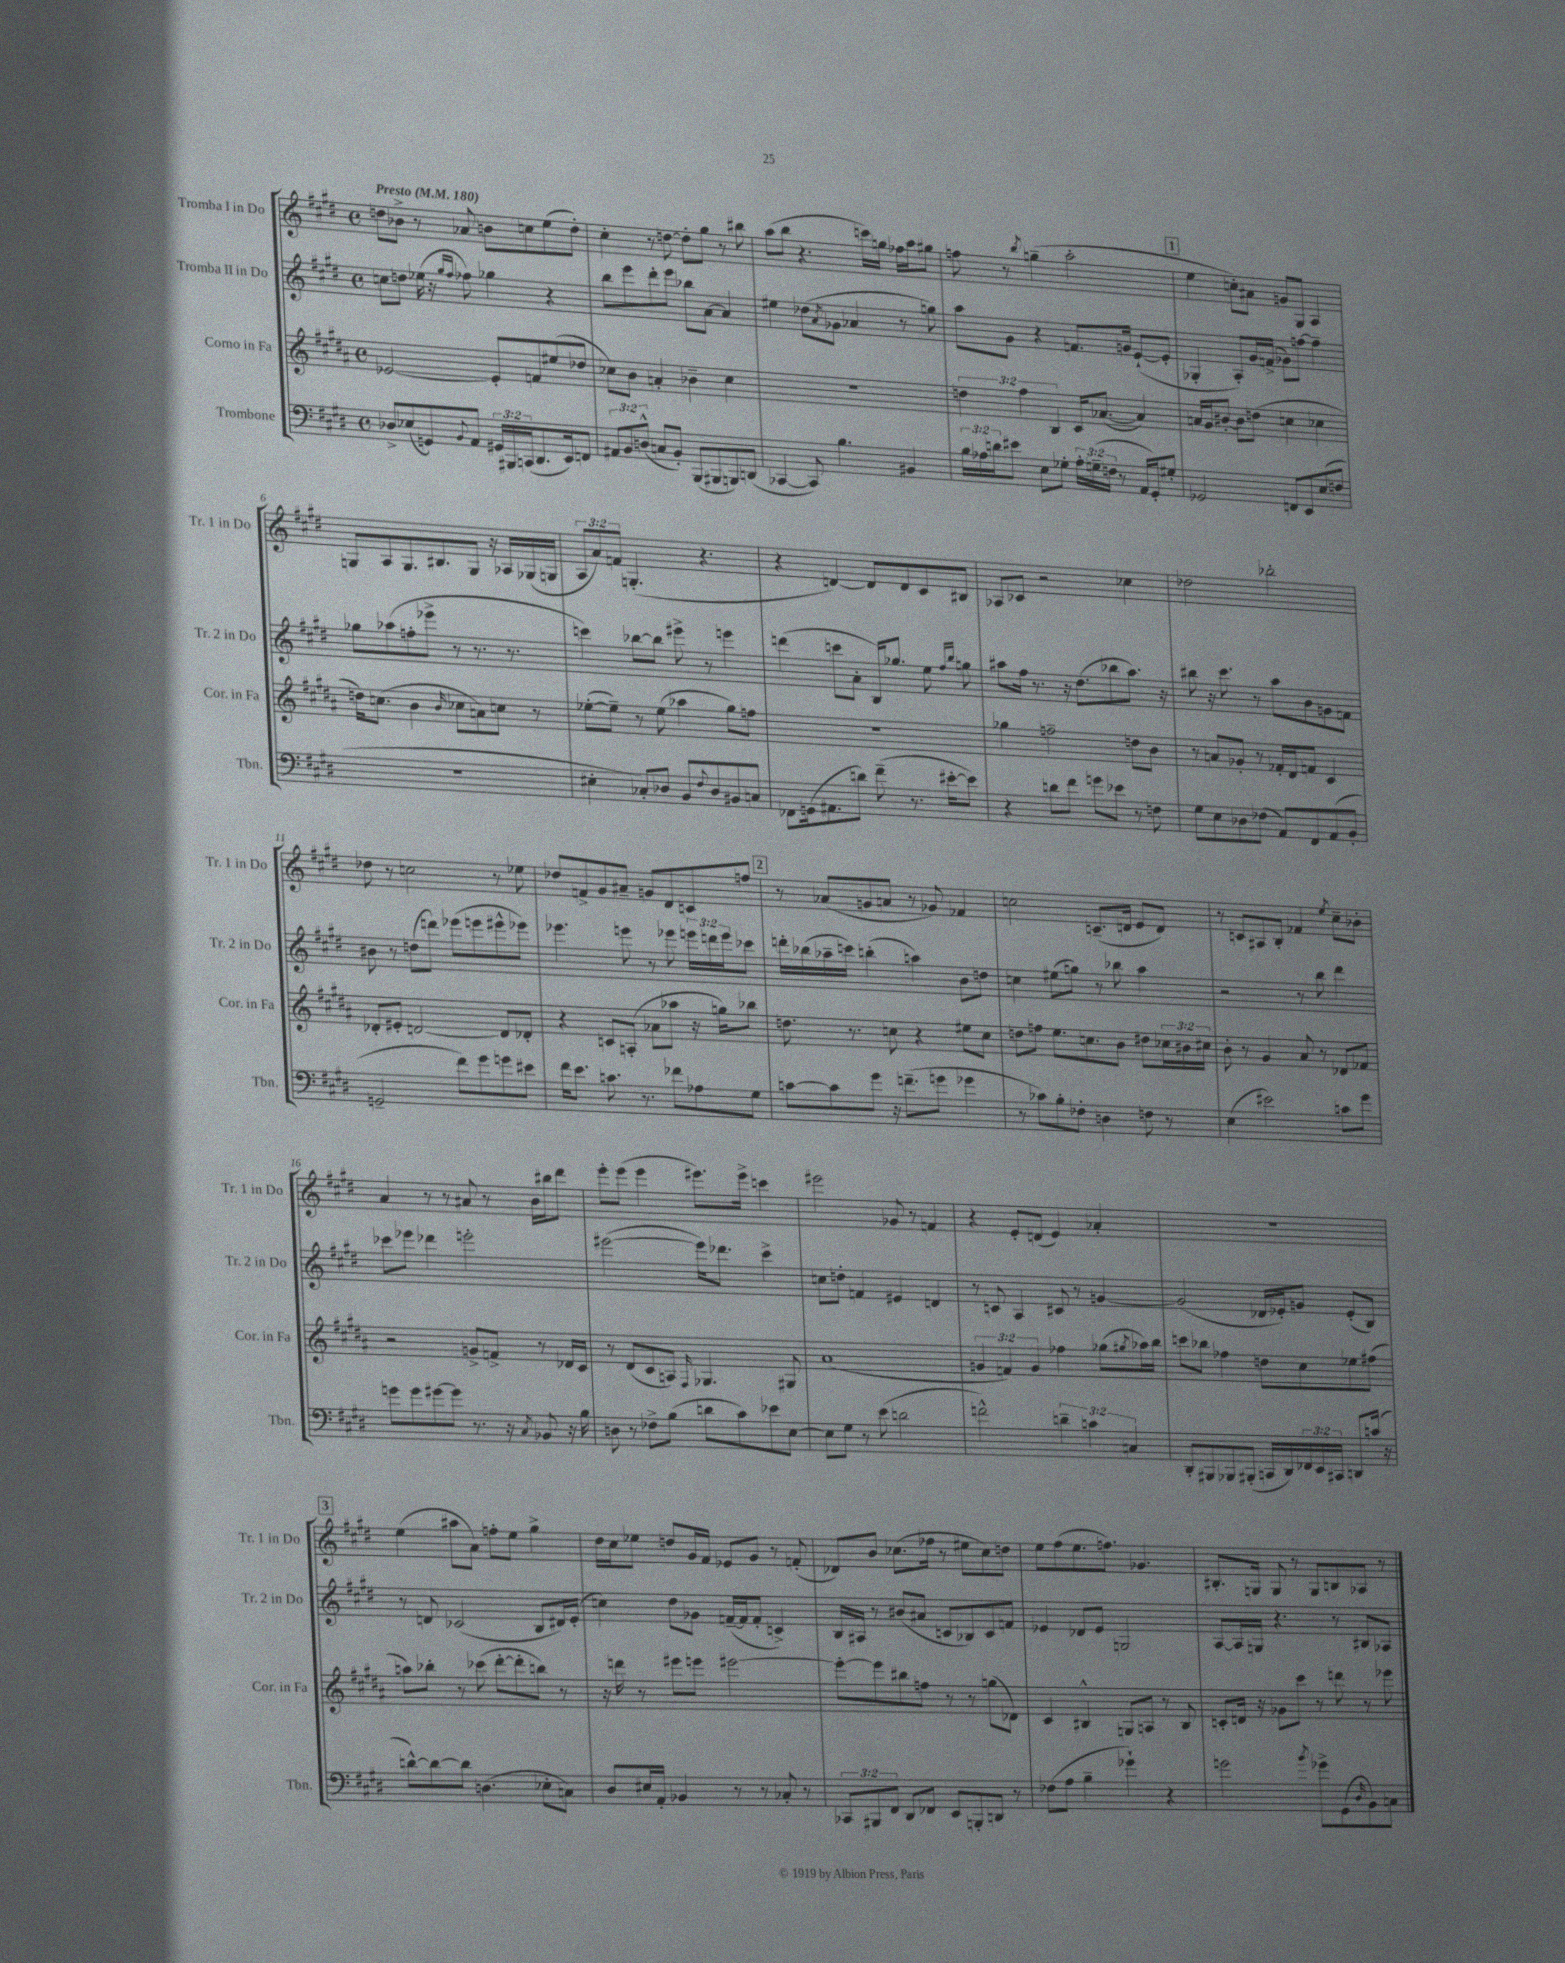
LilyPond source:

<<
\new StaffGroup <<
\new Staff = "s0" \with { instrumentName = "Tromba I in Do" shortInstrumentName = "Tr. 1 in Do" } {
    \clef treble \key e \major \defaultTimeSignature \time 4/4 \override Staff.TupletNumber.text = #tuplet-number::calc-fraction-text \tempo "Presto" 4 = 180
    d''8 bes'8-> r8 aes'8 b'8 c''8 e''8( d''8-.) |
    cis''4-. r8 d''8~ d''8-. gis''8 r8 bis''8 |
    a''8( b''8 r4. c'''16) g''16 fes''16 a''16 gis''8 |
    f''8 r8 \acciaccatura { b''8 } g''4--( a''2-. |
    \mark \markup { \box "1" } e''4 c''8-.) ais'8 g'8 gis8 a4 |
    g8 a8 g8. bis8. g8 r16 aes16 ges16( g16 |
    \tuplet 3/2 { a8 a'8) f'8 } g4.-.( r4. |
    r4 d'4~) d'8 d'8 cis'8 bis8 |
    aes8 ces'8 r2 ces''4 |
    des''2 bes''2-. |
    des''8 r8 c''2 r8 ees''8 |
    des''8 f'8-> gis'8 ais'8-- g'8 dis'8 c'8 f''8 |
    \mark \markup { \box "2" } r8 aes'8( g'8 a'8 r8 ges'8) fes'4 |
    c''2 c'8.--( d'16 e'8 d'8) |
    r8 c'8 ais8 b8-. fes'4 \acciaccatura { e''8 } cis''8-- bes'8-. |
    a'4 r8 r8 ais'8 r8 b'16 bis''16 dis'''8 |
    e'''8-. e'''8( e'''4 eis'''8.) eis'''16-> c'''4 |
    eis'''2 ges'8 r8 f'4 |
    r4 e'8-. d'8( e'4) aes'4-. |
    r1 |
    \mark \markup { \box "3" } e''4( ais''8 a'8) f''8-. e''8 gis''4-> |
    dis''16 cis''16 ees''8 d''8 gis'16 fis'16 ees'8 gis'8 r8 f'8-.( |
    des'8) b'8 ces''8.( fes''16 r8 eis''8 ces''8) d''8 |
    e''8 fis''8( e''8. f''8.) ges'4. |
    bis8.-. g16 g8 r8 g8 b8 aes8 r8 \bar "|." |
}
\new Staff = "s1" \with { instrumentName = "Tromba II in Do" shortInstrumentName = "Tr. 2 in Do" } {
    \clef treble \key e \major \defaultTimeSignature \time 4/4 \override Staff.TupletNumber.text = #tuplet-number::calc-fraction-text
    c''8 d''8 ees''16( r16 \grace { gis''16 fis''16 } fes''8) ges''4 r4 |
    b''8 e'''8 dis'''8-. e'''8 bes''8 a'8~ a'4 |
    eis''4 des''8( \acciaccatura { a'8 } ges'8 aes'4 r8 g''8) |
    a''8 gis'8 r4 f'8. g'16 e'8~-!( e'8-. |
    \mark \markup { \box "1" } ges4-. a8-.) gis'16 f'16->( ges'8) f''8~ f''4-- |
    ges''8 aes''8( f''8-. ees'''8-> r8 r8. r8. |
    c'''4) bes''8~ bes''8 eis'''8-> r8 e'''4 |
    d'''4( c'''8 a'8-. b16) ges''8. e''8 \grace { fis''16 b''16 } g''8 |
    ais''8 fis''16 r8. r16 dis''8.( bes''8 ais''8.) r16 |
    bis''8 r16 cis'''8. r8 a''8 b'8 g'8 f'8 |
    bis'8 r8 d''8( d'''8) ees'''8( e'''8 eis'''8-^ ees'''8) |
    ees'''4. e'''8 r8 ees'''8 \tuplet 3/2 { e'''16 d'''16 e'''16 } ces'''8 |
    \mark \markup { \box "2" } d'''16-. bes''16( aes''16-- c'''16) b''4-.( a''4) b'8 d''8 |
    c''4 eis''8( g''8) r8 bes''8 a''4 |
    r2 r8 b''8 dis'''4 |
    ces'''8 ees'''8 des'''4 e'''2-. |
    eis'''2~( eis'''16) des'''8. cis'''4-> |
    c''8 d''8-. f'4 eis'4 d'4 |
    r8 c'8 a4 cis'8 r8 g'4~ |
    g'2( des'16 ees'16-.) g'8 ees'8-.( b8) |
    \mark \markup { \box "3" } r8 d'8 ces'2( b8 dis'16) e'16-.( |
    c''4) dis''8 ges'8 f'16~--( f'16 f'8-. c'4->) |
    b16 ais16 r8 bis'8( ais'8 c'8 bes8) c'8 f'8 |
    ees'4 des'8 ees'8 g2 |
    a8~ a16 g16 r4. r8 bis8 aes8 \bar "|." |
}
\new Staff = "s2" \with { instrumentName = "Corno in Fa" shortInstrumentName = "Cor. in Fa" } {
    \clef treble \key b \major \defaultTimeSignature \time 4/4 \override Staff.TupletNumber.text = #tuplet-number::calc-fraction-text
    ees'2~ ees'8-. f'8 eis''8( des''8 |
    ces''8) b'8 a'4-. bes'4-- ces''4 |
    R1 |
    \tuplet 3/2 { d''4 fis''4 b4 } cis'16 aes'8.~( aes'4) |
    \mark \markup { \box "1" } a'16 gis'16 bis'8~-. bis'8 d''8( c''4 ces''4 |
    d''16) c''8.( b'4 \grace { b'16 } ces''8 a'8) c''8 r8 |
    ees''8~-.( ees''8--) r8 ees''8( aes''4 gis''8) f''8 |
    r1 |
    ges''4 f''2-- d''8 b'8 |
    r8 a'8 ges'8-. r8 fes'16-. dis'16 f'8 cis'4 |
    des'8-. eis'8-. d'2~ d'8 des'8-. |
    r4 c'8 a8-.( aes'8 aes''8 r16 g''16) bes''8 |
    \mark \markup { \box "2" } d''8. r8. c''8 r4 eis''8 c''8 |
    d''8 f''8 e''8. c''8. b'8 dis''8 \tuplet 3/2 { ces''16 bis'16 cis''16 } |
    b'8-. r8 gis'4 ais'8 r8 des'8 fes'8 |
    r2 g'8-> f'8-> r8 des'16 cis'16 |
    r8 dis'8( cis'8 a8) \grace { fis16 } ges4. gis8 |
    ais'1( |
    \tuplet 3/2 { g'4 f'4) g'4 } fes''4 ges''8( \acciaccatura { gis''8 } aes''16) b''16 |
    c'''8 bes''8 fes''4 d''8 cis''8 ees''8 fis''8( |
    \mark \markup { \box "3" } a''8) bes''8-. r8 ces'''8( dis'''8~-. dis'''8-. b''8) r8 |
    r16 d'''16 r8 eis'''8 e'''8 eis'''2~ |
    eis'''8~-. eis'''8 bis''8 f''8 r8 r8 g''8( des'8) |
    cis'4 bis4-^ g8 a8 r8 bis8 |
    c'8-. d'16 r16 ges'8 cis'''8 r8 d'''8 r8 ees'''8 \bar "|." |
}
\new Staff = "s3" \with { instrumentName = "Trombone" shortInstrumentName = "Tbn." } {
    \clef bass \key e \major \defaultTimeSignature \time 4/4 \override Staff.TupletNumber.text = #tuplet-number::calc-fraction-text
    des8-> ees8( g,8) \appoggiatura { b,8 } a,8 \tuplet 3/2 { gis,16 bis,,16 c,16( } dis,8. e,16) f,8 |
    \tuplet 3/2 { ais,8 b,8 d8-^( } c8 b,8-.) b,,8( bis,,8 b,,8) d,8( |
    ces,4~ ces,8) b4. bis,4 |
    \tuplet 3/2 { b16 aes16 d'16 } eis'8 e8 ges8-. \tuplet 3/2 { aes16-. g16--( f16 } r8 a,16 gis,16-.) gis8-. |
    \mark \markup { \box "1" } ges,2 f,8 e,8 e8( f8 |
    R1 |
    eis4-. ces8-.) des8 b,8 \appoggiatura { fis8 } des8 bis,8 c8 |
    fes,8 g,16( ais,8. d'8) fis'8--( r8. eis'16~-. eis'8) |
    r4 d'8 fis'8 g'8 ees'8 r8 f8 |
    gis8 e8 des8 fes8( a,8) fis,8 a,8( b,8-. |
    g,2-- fis'8) gis'8 g'8 eis'8 |
    fis'16 e'8. c'8. r8. fes'8 aes8 gis8 |
    \mark \markup { \box "2" } c'8~ c'8 gis'8 r16 f'8.--( g'8 ges'4 |
    r8 ces'8) b8-. fes8-. d4 f8 r8 |
    e4( eis'2) c'8 gis'8 |
    g'8 g'8 gis'8~ gis'8 r8. r16 \acciaccatura { cis8 } bes,8 r16 b16 |
    d8 r8 fes8-> b8( d'8 cis'8) ees'8 e8~ |
    e8 gis8 r8 e'8( d'2 |
    f'2-^) \tuplet 3/2 { d'4-- c'4 c4 } |
    dis,8-. bis,,8 bes,,8 bis,,8-.( c,16 dis,16) \tuplet 3/2 { fes,16 e,16 cis,16 } d,8 c'16( r16 |
    \mark \markup { \box "3" } d'8~-^) d'8~ d'8 d4.( ees8-. c8) |
    dis8 eis16 a,16-. bes,4 r8 r8 ces8-. r8 |
    \tuplet 3/2 { ces,8 bis,,8 fis,8 } dis,8 fes,8 e,8 b,,8-. d,8 r8 |
    fes8( a8 b4-- ges'4-!) r4 |
    g'2 \acciaccatura { b'8 } ges'8-> gis,8( \grace { dis16 } b,8) c8 \bar "|." |
}
>>
>>
